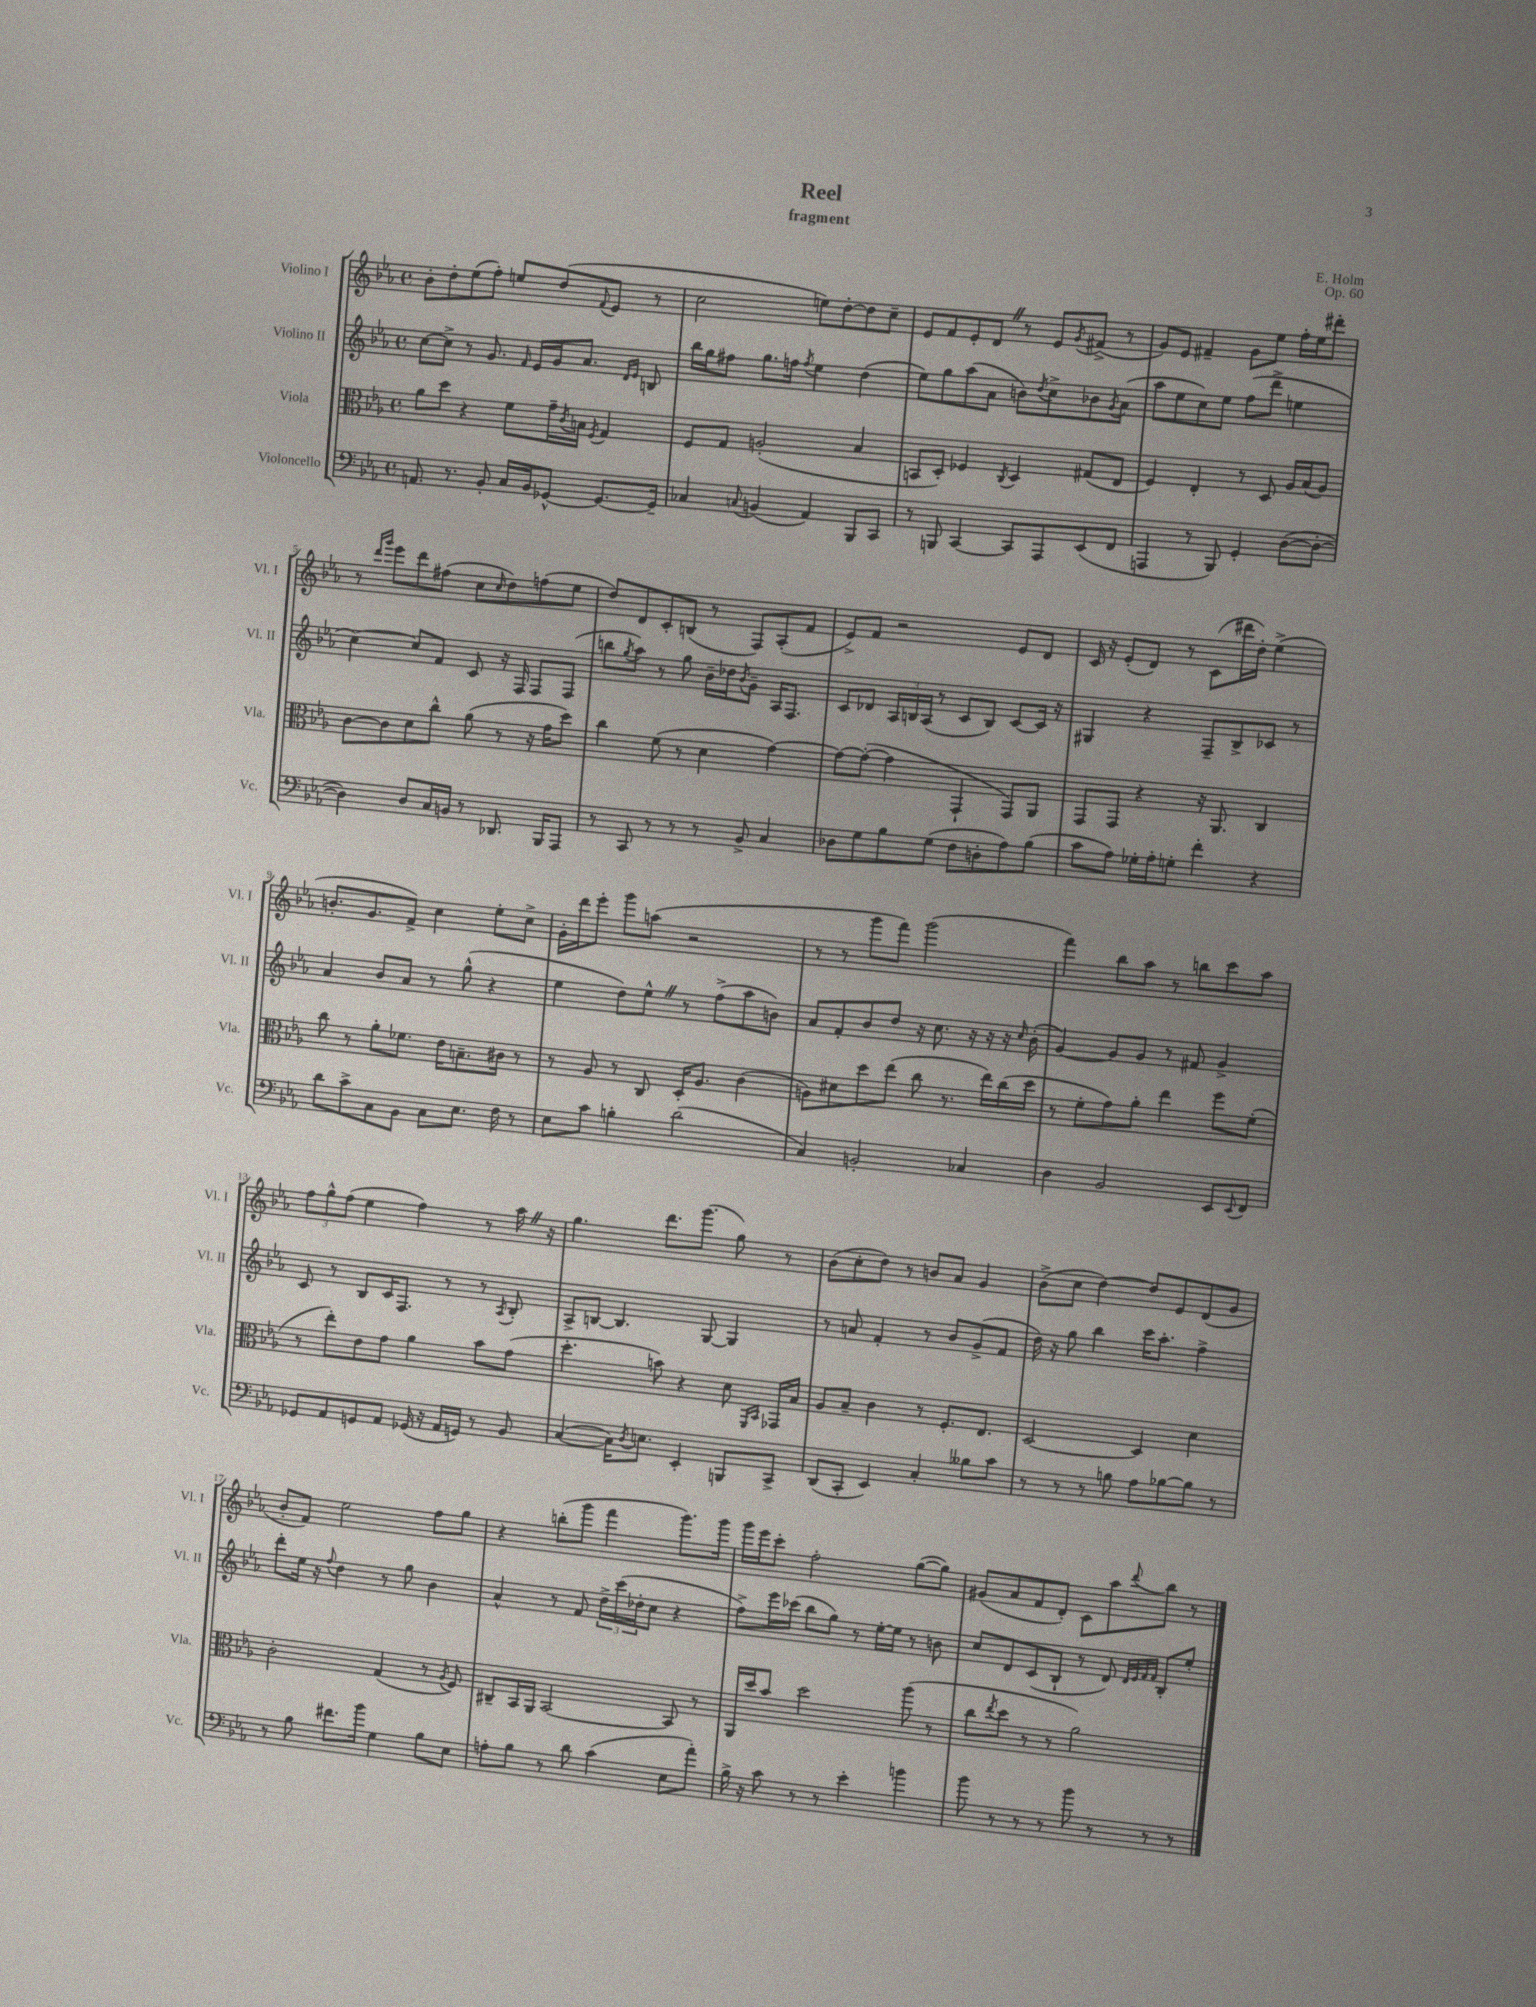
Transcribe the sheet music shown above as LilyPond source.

\header { title = "Reel" composer = "E. Holm" subtitle = "fragment" opus = "Op. 60" }
<<
\new StaffGroup <<
\new Staff = "s0" \with { instrumentName = "Violino I" shortInstrumentName = "Vl. I" } {
    \clef treble \key ees \major \defaultTimeSignature \time 4/4
    bes'8-. d''8-. ees''8( f''8-.) e''8 d''8( \appoggiatura { f'8 } ees'8 r8 |
    c''2 e''8) d''8~-. d''8 c''8-- |
    ees'8 f'8 ees'8-. d'8 \once \override BreathingSign.text = \markup { \musicglyph "scripts.caesura.straight" } \breathe r8 ees'8 \acciaccatura { g'8 } fis'8->( r8 |
    g'8) ees'8 fis'4-- g'8 ees''8 f''16-. ees''16 dis'''8-. |
    r8 \grace { d'''16 g'''16 } ees'''8 d'''8 fis''8( c''8 \grace { c''16 } d''8) f''8( ees''8 |
    d''8) d'8 c'8-. b8( r8 f8) aes8-.( f'8 |
    ees'8->) f'8 r2 ees'8 d'8 |
    c'16 r16 ees'8-.( d'8) r8 c'8( dis'''16 d''16-.) ees''4->( |
    b'8.-. g'8. f'8->) c''4 ees''8-. c''8-> |
    g'16-. d'''16 ees'''8-. g'''8 a''8( r2 |
    r8 r8 g'''8 f'''8) g'''2( |
    f'''4) bes''8 aes''8 r8 b''8 c'''8 aes''8 |
    \tuplet 3/2 { f''8 g''8-^ f''8( } ees''4 f''4) r8 aes''16 \once \override BreathingSign.text = \markup { \musicglyph "scripts.caesura.straight" } \breathe r16 |
    g''4. d'''8. g'''8.( g''8) r8 |
    bes'8( c''8-. d''8) r8 b'8 aes'8 g'4 |
    bes'8->( c''8 d''4~) d''8 ees'8 d'8( g'8 |
    bes'8-. f'8) ees''2 f''8 g''8 |
    r4 b''8-.( g'''8 f'''4 g'''8.) g'''16 |
    g'''16 ees'''16 c'''8-. f''2-. g''8~( g''8) |
    gis'8( aes'8 f'8 d'8-.) c'8 aes''8 \appoggiatura { d'''8 } bes''8 r8 \bar "|." |
}
\new Staff = "s1" \with { instrumentName = "Violino II" shortInstrumentName = "Vl. II" } {
    \clef treble \key ees \major \defaultTimeSignature \time 4/4
    c''8~ c''8-> r8 g'8. \grace { f'16 } ees'16 g'16 aes'8. \grace { d'16 ees'16 } b8 |
    bes''16 g''16 fis''8 g''8. f''16 \acciaccatura { f''8 } ees''4 d''4( |
    ees''8) g''8 aes''8( aes'8 b'8) \acciaccatura { d''8 } c''8-> bes'8 \acciaccatura { g'8 } aes'8( |
    aes''8 ees''8 c''8) ees''8 f''8( d'''8-> e''4 |
    c''4~) c''8 f'8 c'8 r16 f16 f8 f8( |
    b''8 \acciaccatura { g''8 } aes''8) r8 g''8 bes'16-- des''16 \acciaccatura { bes'8 } g'8-- aes16 f8. |
    c'8 des'8 \tuplet 3/2 { aes16 b16 aes16( } r8 c'8 b8) c'8~ c'16 r16 |
    gis4 r4 f8-- bes8-> ces'8 r8 |
    aes'4 bes'8 aes'8 r8 g''8-^( r4 |
    ees''4 d''8) ees''8-^ \once \override BreathingSign.text = \markup { \musicglyph "scripts.caesura.straight" } \breathe r8 f''8->( aes''8 b'8) |
    aes'8 f'8-. bes'8 d''8 r16 c''8. r16 r16 r16 \grace { c''16 } bes'16-.( |
    g'4~) g'8 g'8 r8 fis'8 g'4-> |
    c'8 r8 bes8 c'16 f8. r8 r8 \acciaccatura { aes8 } bes8-. |
    aes8-> b8~ b4. g8~ g4 |
    r8 a'8 f'4-. r8 bes'8 g'8->( f'8 |
    d''16) r16 g''8 bes''4 c'''16 aes''8.-. f''4-> |
    d'''8-. ees''16 r16 \appoggiatura { f''8 } d''4 r8 g''8 bes'4 |
    aes'4-^ r8 f'8 \tuplet 3/2 { d''16-> c'''16( des''16-. } c''8 r4 |
    f''8->) ees'''16 ces'''16( bes''8 g''8) r8 ees''16~-. ees''16 r8 b'8 |
    c''8 d'8 c'8( bes8-! r8 d'8) \grace { d'32 ees'32 f'32 f'32 } bes8-. ees''8-. \bar "|." |
}
\new Staff = "s2" \with { instrumentName = "Viola" shortInstrumentName = "Vla." } {
    \clef alto \key ees \major \defaultTimeSignature \time 4/4
    aes'8 d''8 r4 f'8 g'16-- \acciaccatura { c'8 } b16 \acciaccatura { f8 } g4 |
    f8 g8 a2-.( bes4 |
    b,8 d8-.) fes4 \acciaccatura { c8 } d4 gis8( ees8 |
    f4) ees4-. r8 d8 aes16 bes16( aes8) |
    c'8~ c'8 d'8 c''8-^ aes'8( r8 r16 g'16 d''8) |
    c''4 f'8( r8 d'4 g'4~) |
    g'8~ g'8~-.( g'4 g,4-! g,8) aes,8 |
    g,8 g,8 r4 r16 aes,8. c4 |
    c''8 r8 aes'8-. fes'8. ees'16 b8.-- cis'16 r8 |
    r8 aes8 r8 c8 d16-. aes8. c'4( |
    a8) dis'8 d''8 ees''8( c''8 r8. ees''16) c''16( d''16 |
    r8 f'8-. g'8) aes'8-. ees''4 f''8 f'8-.( |
    r8 ees''8-.) ees'8 g'8 aes'4 bes'8 g'8( |
    d''4.-. b'8) r4 d'8 \grace { f,16 bes,16 } ges,16 bes16 |
    aes8 bes8-- c'4 r8 f8.-. ees8. |
    d2~ d4 d'4 |
    c'2-. g4( r8 \acciaccatura { aes8 } f8) |
    cis8-- bes,16 aes,16 bes,2~ bes,8 r8 |
    aes,16 d''16 bes'8 d''2 aes''8( r8 |
    c''8 \acciaccatura { ees''8 } d''8 r8 r8 aes'2) \bar "|." |
}
\new Staff = "s3" \with { instrumentName = "Violoncello" shortInstrumentName = "Vc." } {
    \clef bass \key ees \major \defaultTimeSignature \time 4/4
    a,8. r8. bes,8-. c16 bes,16 ges,8~-^ ges,8.~ ges,16-- |
    ces4 \appoggiatura { c8 } b,4( aes,4) bes,,8 c,8 |
    r8 b,,8 c,4~ c,8 aes,,8 ees,8( f,8 |
    a,,4 r8 bes,,8) g,4-. d8~( d8~-. |
    d4) d8 c16 b,16 r8 des,8. bes,,16 aes,,8 |
    r8 c,8 r8 r8 r8 bes,8-> c4 |
    des8 g8 bes8 g8( f8 d8-. aes8) bes8( |
    c'8 aes8) ges16-. aes16-. g8-. f'4-. r4 |
    d'8 c'8-> c8 bes,8 c8 ees8. f16 r8 |
    ees8 c'8 b4-. d'2( |
    c4) b,2-. ces4 |
    d4 bes,2 ees,8 \appoggiatura { ees,8 } f,8 |
    ges,8 aes,8 g,8 aes,8 ges,16( r16 aes,16 g,16) r8 bes,8 |
    c4~( c16) \acciaccatura { d8 } e8. ees,4-. b,,8 c,8-> |
    d,8( c,8-. ees,4) c4-. beses8 c'8 |
    r8 r8 r8 b8 aes8 bes8~ bes8 r8 |
    r8 bes8 fis'8. bes'16 g4 bes8 ees8 |
    a8-. bes8 r8 d'8 c'4( ees8 aes'8-.) |
    bes16-> r16 c'8 r8 r8 ees'4-. b'4 |
    bes'8 r8 r8 r8 bes'8 r8 r8 r8 \bar "|." |
}
>>
>>
